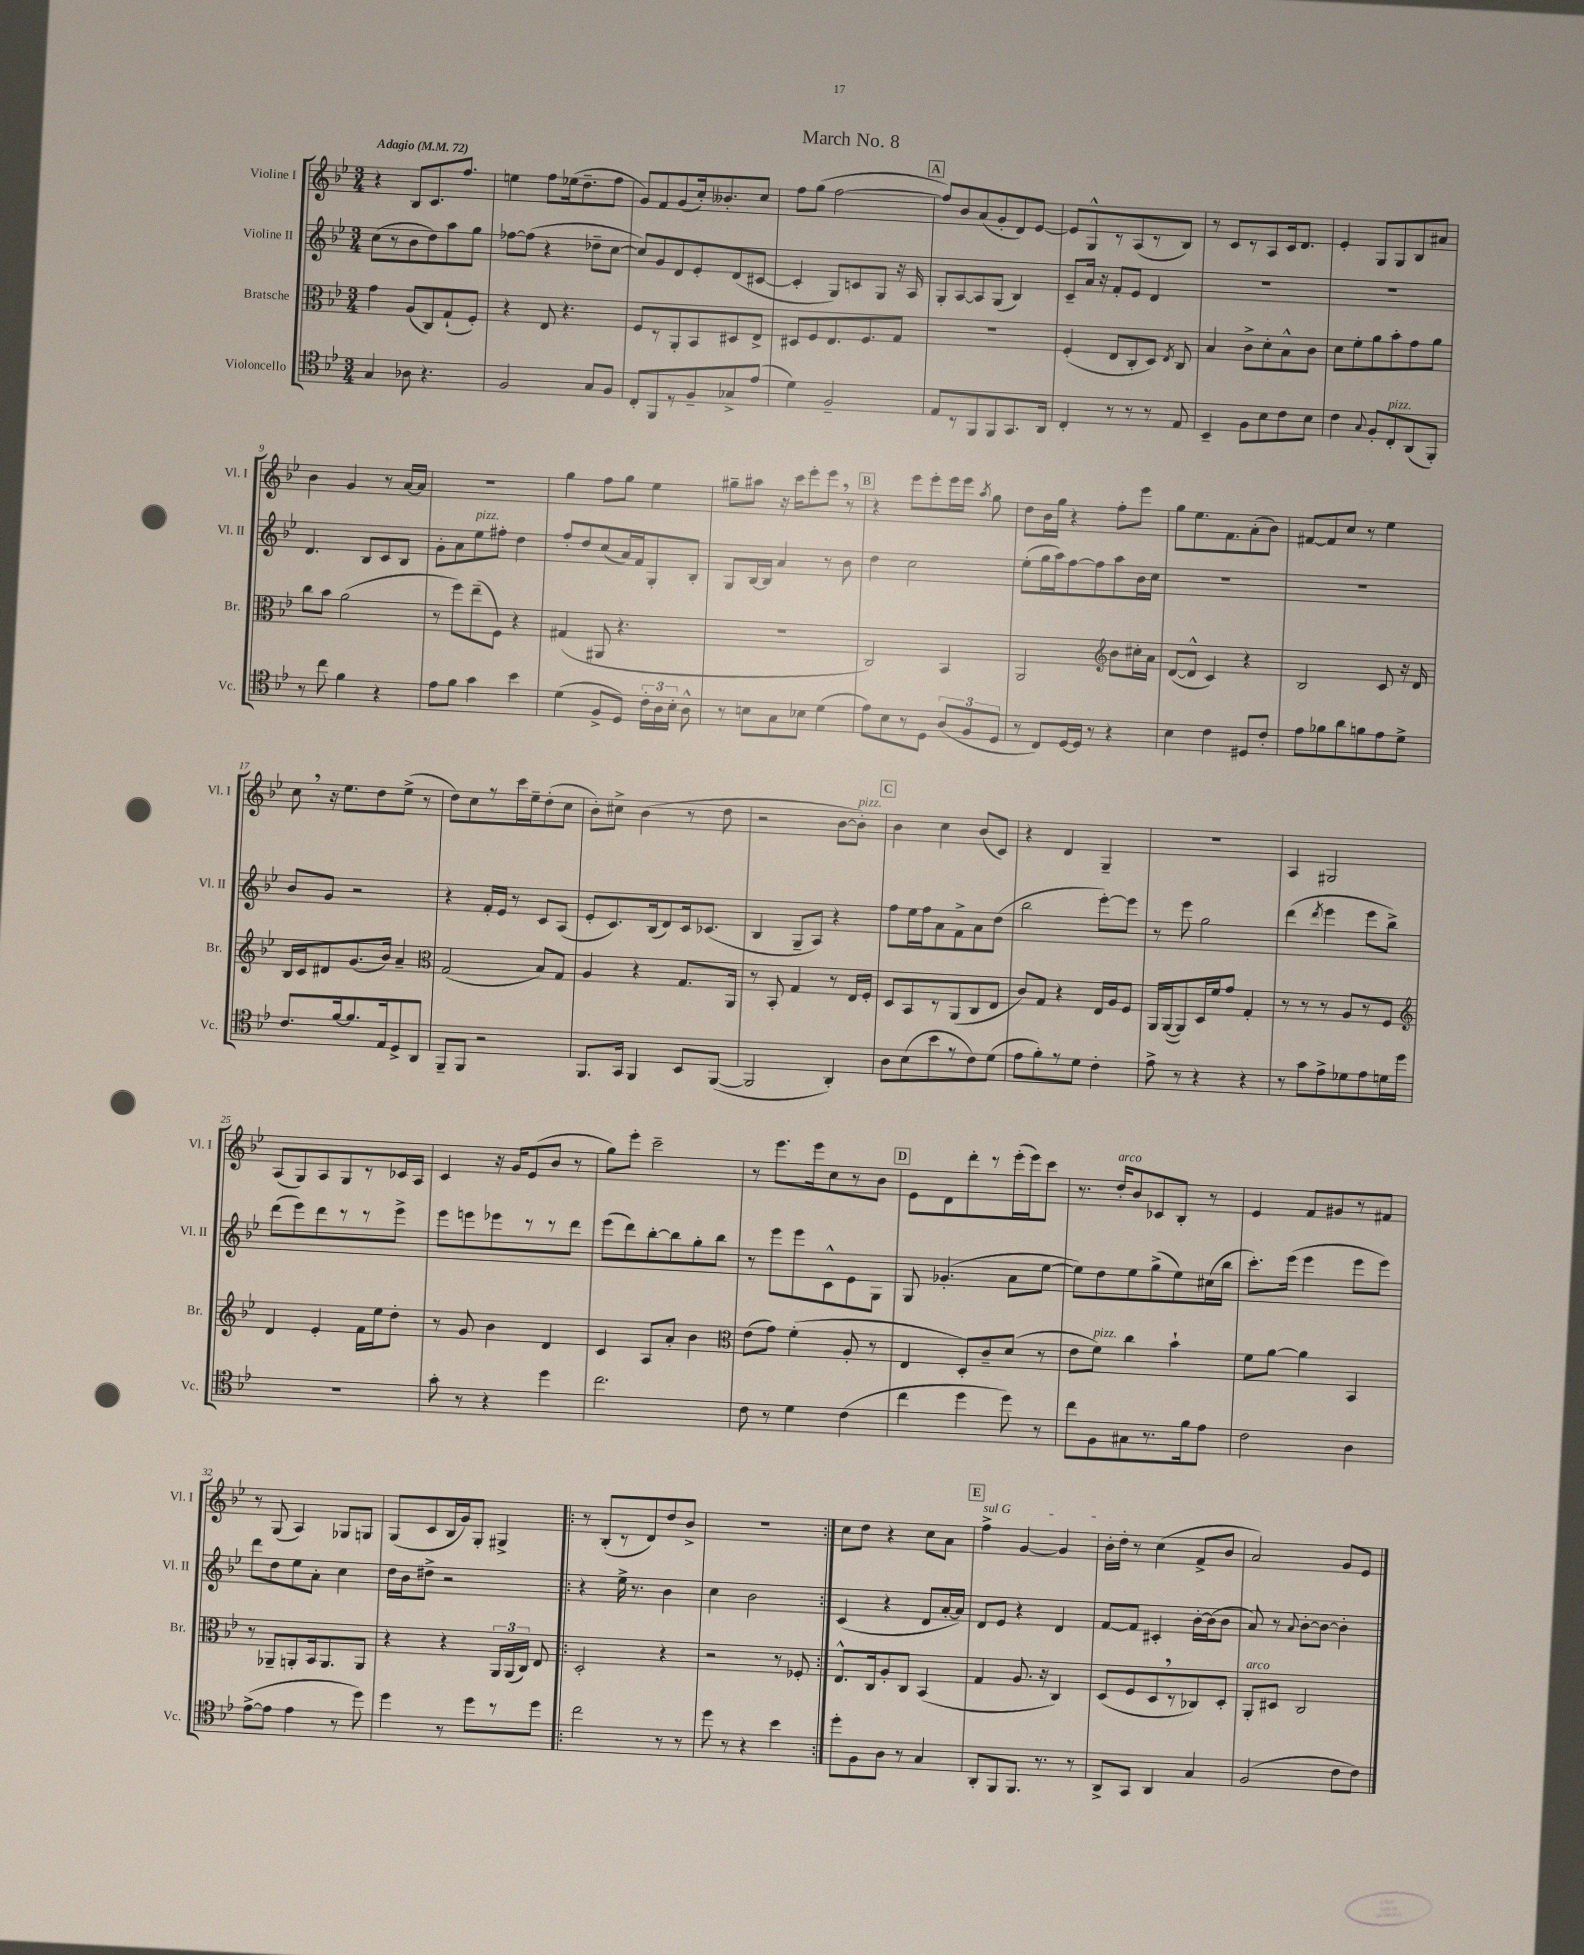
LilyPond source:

\header { title = "March No. 8" }
<<
\new StaffGroup <<
\new Staff = "s0" \with { instrumentName = "Violine I" shortInstrumentName = "Vl. I" } {
    \clef treble \key bes \major \numericTimeSignature \time 3/4 \tempo "Adagio" 4 = 72
    \autoBeamOff r4 bes8[ c'8. f''8.] |
    e''4 f''8[ ees''16( d''8.-- f''8] |
    g'8[) f'8 g'8( c''16-.) beses'8.-. c''8] |
    f''8[ g''8]( f''2~ |
    \mark \markup { \box "A" } f''8[) bes'8 a'8( g'8-. d'8) ees'8]~ |
    ees'8[ g8-^ r8 a8( r8 bes8]) |
    r8 c'8[ r8 a8 c'16 d'8.] |
    ees'4-. g8[ g8 bes8 ais'8] |
    bes'4 g'4 r8 a'16[~ a'16] |
    R2. |
    g''4 f''8[ g''8] ees''4 |
    gis''8[-- ais''8] r16 c'''16[ ees'''8-. ees'''8] \breathe r8 |
    \mark \markup { \box "B" } r4 ees'''8[ ees'''8-. ees'''16 ees'''16] \acciaccatura { a''8 } g''8 |
    d''8[ bes'16 g''16] r4 f''8[-. ees'''8] |
    g''8[ ees''8. f'8. a'8-.( bes'8]) |
    fis'8[~ fis'8 c''8] r8 ees''4 |
    c''8 \breathe r16 ees''8.[ d''8 ees''8]->( r8 |
    d''8[) c''8 r8 c'''16 ees''16-- d''8-.( c''8] |
    bes'8[-.) cis''8]-> bes'4( r8 d''8 |
    r2 bes'8[~ bes'8]-.^\markup { \italic "pizz." }) |
    \mark \markup { \box "C" } bes'4 c''4 bes'8[( c'8]) |
    r4 d'4 g4-- |
    R2. |
    a4 gis2 |
    a8[( g8) a8 g8 r8 ces'16 a16] |
    c'4 r16 g'16[ ees'8( bes'8] r8 |
    g''8[) ees'''8]-. c'''2-- |
    r8 ees'''8.[ ees'''16 c''8 r8 bes'8] |
    \mark \markup { \box "D" } ees'8[ d'8 d'''8-. r8 ees'''16-.( ees'''16) c'''8] |
    r8. d''16[-.^\markup { \italic "arco" } bes'8 ces'8 bes8]-. r8 |
    ees'4 f'8[ gis'8 r8 fis'8] |
    r8 g8( a4) ges8[ g8] |
    g8[( c'8 bes16 g'16) g8]-. gis4-> |
    \repeat volta 2 { r8 bes8[-.( r8 d'8) d''8 bes'8]-> |
    R2. | }
    c''8[ d''8] r4 c''8[ a'8] |
    \mark \markup { \box "E" } \once \override TextSpanner.bound-details.left.text = \markup { \italic "sul G" } f''4->\startTextSpan g'4~ g'4 |
    bes'16[-. d''16]-.\stopTextSpan r8 c''4( f'8[-> bes'8] |
    a'2) g'8[ ees'8] \bar "|." |
}
\new Staff = "s1" \with { instrumentName = "Violine II" shortInstrumentName = "Vl. II" } {
    \clef treble \key bes \major \numericTimeSignature \time 3/4
    \autoBeamOff c''8[( r8 bes'8 d''8) a''8 g''8] |
    fes''8[~ fes''8]( r4 des''8[-- c''8]~ |
    c''8[) g'8 d'8 ees'8-. d'8( cis'8]~ |
    cis'4-. g8[) c'8 g8] r16 a16 |
    \mark \markup { \box "A" } g8[-. a8~ a8 g8]( bes4) |
    c'8[-- a'16] r16 f'8[-. ees'8] d'4 |
    R2. |
    R2. |
    d'4. bes8[ c'8 bes8] |
    g'8[-. a'8 ees''8^\markup { \italic "pizz." } fis''8]-. d''4 |
    f''8[-. d''8 c''8( a'16) f'16 g8-. bes8]-. |
    g8[ bes16~ bes16] a'4 r8 bes'8 |
    \mark \markup { \box "B" } d''4 c''2 |
    ees''8[-.( g''16 a''16) f''8~ f''8 a''8 bes'16 c''16] |
    R2. |
    R2. |
    bes'8[ g'8] r2 |
    r4 f'16[-. ees'16] r8 c'8[ a8]( |
    ees'8[-. c'8.) bes16( d'8) c'16 ces'8.]( |
    bes4 g8[-- a8]) r4 |
    \mark \markup { \box "C" } f''8[ ees''16 f''16 a'8 f'8-> a'8 d''8]( |
    bes''2 ees'''8[~-.) ees'''8] |
    r8 ees'''8 g''2 |
    d'''4( \acciaccatura { d'''8 } ees'''4 ees'''8[ bes''8]->) |
    d'''8[( ees'''8) d'''8 r8 r8 ees'''8]-> |
    ees'''8[ e'''8 ees'''8 r8 r8 d'''8] |
    ees'''8[( d'''8) bes''8~-. bes''8 g''8-. bes''8] |
    r8 ees'''8[ ees'''8 c'8-^ ees'8 g8] |
    \mark \markup { \box "D" } g8 ges'4.-.( a'8[ ees''8]~ |
    ees''8[) d''8 ees''8 g''8->( ees''8) cis''16( bes''16] |
    c'''8.[-.) ees'''16]( ees'''4 ees'''8[ ees'''8]) |
    d'''8[ d''8 ees''8 a'8]-. c''4 |
    d''16[ bes'16 dis''8]-> r2 |
    \repeat volta 2 { r4 ees''16-> r8. bes'4 |
    c''4 bes'2 | }
    c'4( r4 d'8[ a'16~-. a'16]) |
    \mark \markup { \box "E" } d'8[ ees'8] r4 d'4 |
    f'8[~ f'8] cis'4-. bes'16[~-. bes'16( bes'8] |
    a'8) r8 \appoggiatura { a'8 } bes'8[~-. bes'8]~ bes'4-. \bar "|." |
}
\new Staff = "s2" \with { instrumentName = "Bratsche" shortInstrumentName = "Br." } {
    \clef alto \key bes \major \numericTimeSignature \time 3/4
    \autoBeamOff g'4 a8[( c8) g8-!( f8]-.) |
    r4 ees8 r4. |
    f8[ r8 a,8-. bes,8 dis8 ees8]-> |
    dis8[ f8 ees8. f8. g8] |
    \mark \markup { \box "A" } R2. |
    f4-.( ees8[ c8-. d8]) \acciaccatura { ees8 } c8 |
    bes4 c'8[-> d'8-. bes8-^ c'8] |
    d'8[ f'8-. a'8 bes'8-. g'8 a'8] |
    c''8[ bes'8] a'2( |
    r8 f''8[) ees''8--( f8]) r4 |
    gis4( ais,8 r4. |
    R2. |
    \mark \markup { \box "B" } c2) bes,4 |
    a,2 \clef treble bes'8[ cis''16-. a'16] |
    d'8[~( d'8]-^ c'4) r4 |
    bes2 c'8 r16 d'16 |
    bes16[ c'16 dis'8 g'8.( bes'16]) a'4-- |
    \clef alto g2( bes8[) g8] |
    a4 r4 g8.[ a,16] |
    r8 bes,8-. g4 r8 ees16[ f16]-. |
    \mark \markup { \box "C" } d8[ bes,8 r8 a,8( c8 ees8] |
    c'8[) g8] r4 ees16[ a16 f8] |
    a,16[ a,16~( a,8) d16 f'16 g'8] g4-. |
    r8 r8 r8 a8[ r8 f8] |
    \clef treble d'4 ees'4-. f'16[ ees''16 d''8]-. |
    r8 g'8 bes'4 d'4 |
    c'4 a8[ a'8]-. bes'4 |
    \clef alto ees'8[( g'8]) f'4-.( a8-. r8 |
    \mark \markup { \box "D" } ees4 d8[-.) c'8-- d'8]( r8 |
    ees'8[ f'8]^\markup { \italic "pizz." }) c''4 bes'4-! |
    f'8[ a'8]~ a'4 bes,4 |
    r8 aes,8[-- a,8-. bes,16 a,8. a,8] |
    r4 r4 \tuplet 3/2 { a,16[ a,16( c16]) } ees8 |
    \repeat volta 2 { d2-. r4 |
    r2 r8 fes8-. | }
    ees8.[-^ c16 a8-. c8] bes,4( |
    \mark \markup { \box "E" } g4 a8. r16 c4) |
    d8[( f8 d8 \breathe r8 ces8) d8]-. |
    a,8[-.^\markup { \italic "arco" } dis8] c2 \bar "|." |
}
\new Staff = "s3" \with { instrumentName = "Violoncello" shortInstrumentName = "Vc." } {
    \clef tenor \key bes \major \numericTimeSignature \time 3/4
    \autoBeamOff g4 aes8 r4. |
    f2 g8[ f8] |
    c8[-. f,8 r8 f8-- ges8-> ees'8]( |
    d'4) f2-- |
    \mark \markup { \box "A" } ees8[ r8 f,8 f,8 g,8. a,16] |
    c4-. r8 r8 r8 ees8 |
    bes,4-- f8[ bes8 c'8 bes8] |
    c'4 \appoggiatura { g8 } f8[-. c8-.^\markup { \italic "pizz." } a,8( f,8]-.) |
    r8 c''8 f'4 r4 |
    ees'8[ f'8] g'4 bes'4 |
    d'4( f8[-> d8]) \tuplet 3/2 { c'16[-. a16 bes16]-. } a8-^ |
    r8 b8[ g8 bes8] d'4( |
    \mark \markup { \box "B" } ees'8[) bes8 r8 d8] \tuplet 3/2 { a8[( f8 d8] } |
    r8 c8[) d16~ d16] r8 r4 |
    bes4 c'4 dis8[ c'8]-. |
    ees'8[ fes'8 a'8 f'8 ees'8 d'8]-> |
    c'8.[ f'16~ f'8. ees16 d8-> a,8] |
    f,8[-- f,8] r2 |
    f,8.[ g,16] f,4 bes,8[ f,8]~( |
    f,2 a,4-.) |
    \mark \markup { \box "C" } a8[ bes8( bes'8 r8 c'8) d'8]( |
    ees'8[ f'8-.) r8 d'8] c'4-. |
    ees'8-> r8 r4 r4 |
    r8 g'8[ ees'8-> des'8 ees'8 d'16 d''16] |
    R2. |
    g'8-. r8 r4 d''4 |
    c''2. |
    c'8 r8 d'4 c'4( |
    \mark \markup { \box "D" } c''4 d''4 d''8) r8 |
    c''8[ f8 gis8 r8. f'16 ees'8] |
    c'2 a4 |
    ees'8[~->( ees'8] ees'4 r8 d''8) |
    d''4 r8 d''8[ r8 d''8] |
    \repeat volta 2 { c''2 r8 r8 |
    d''8 r8 r4 bes'4 | }
    d''8[-. f8 a8] r8 g4 |
    \mark \markup { \box "E" } a,8[-. f,8 f,8.] r8. r8 |
    a,8[-> g,8] a,4 g4 |
    f2( c'8[ c'8]) \bar "|." |
}
>>
>>
